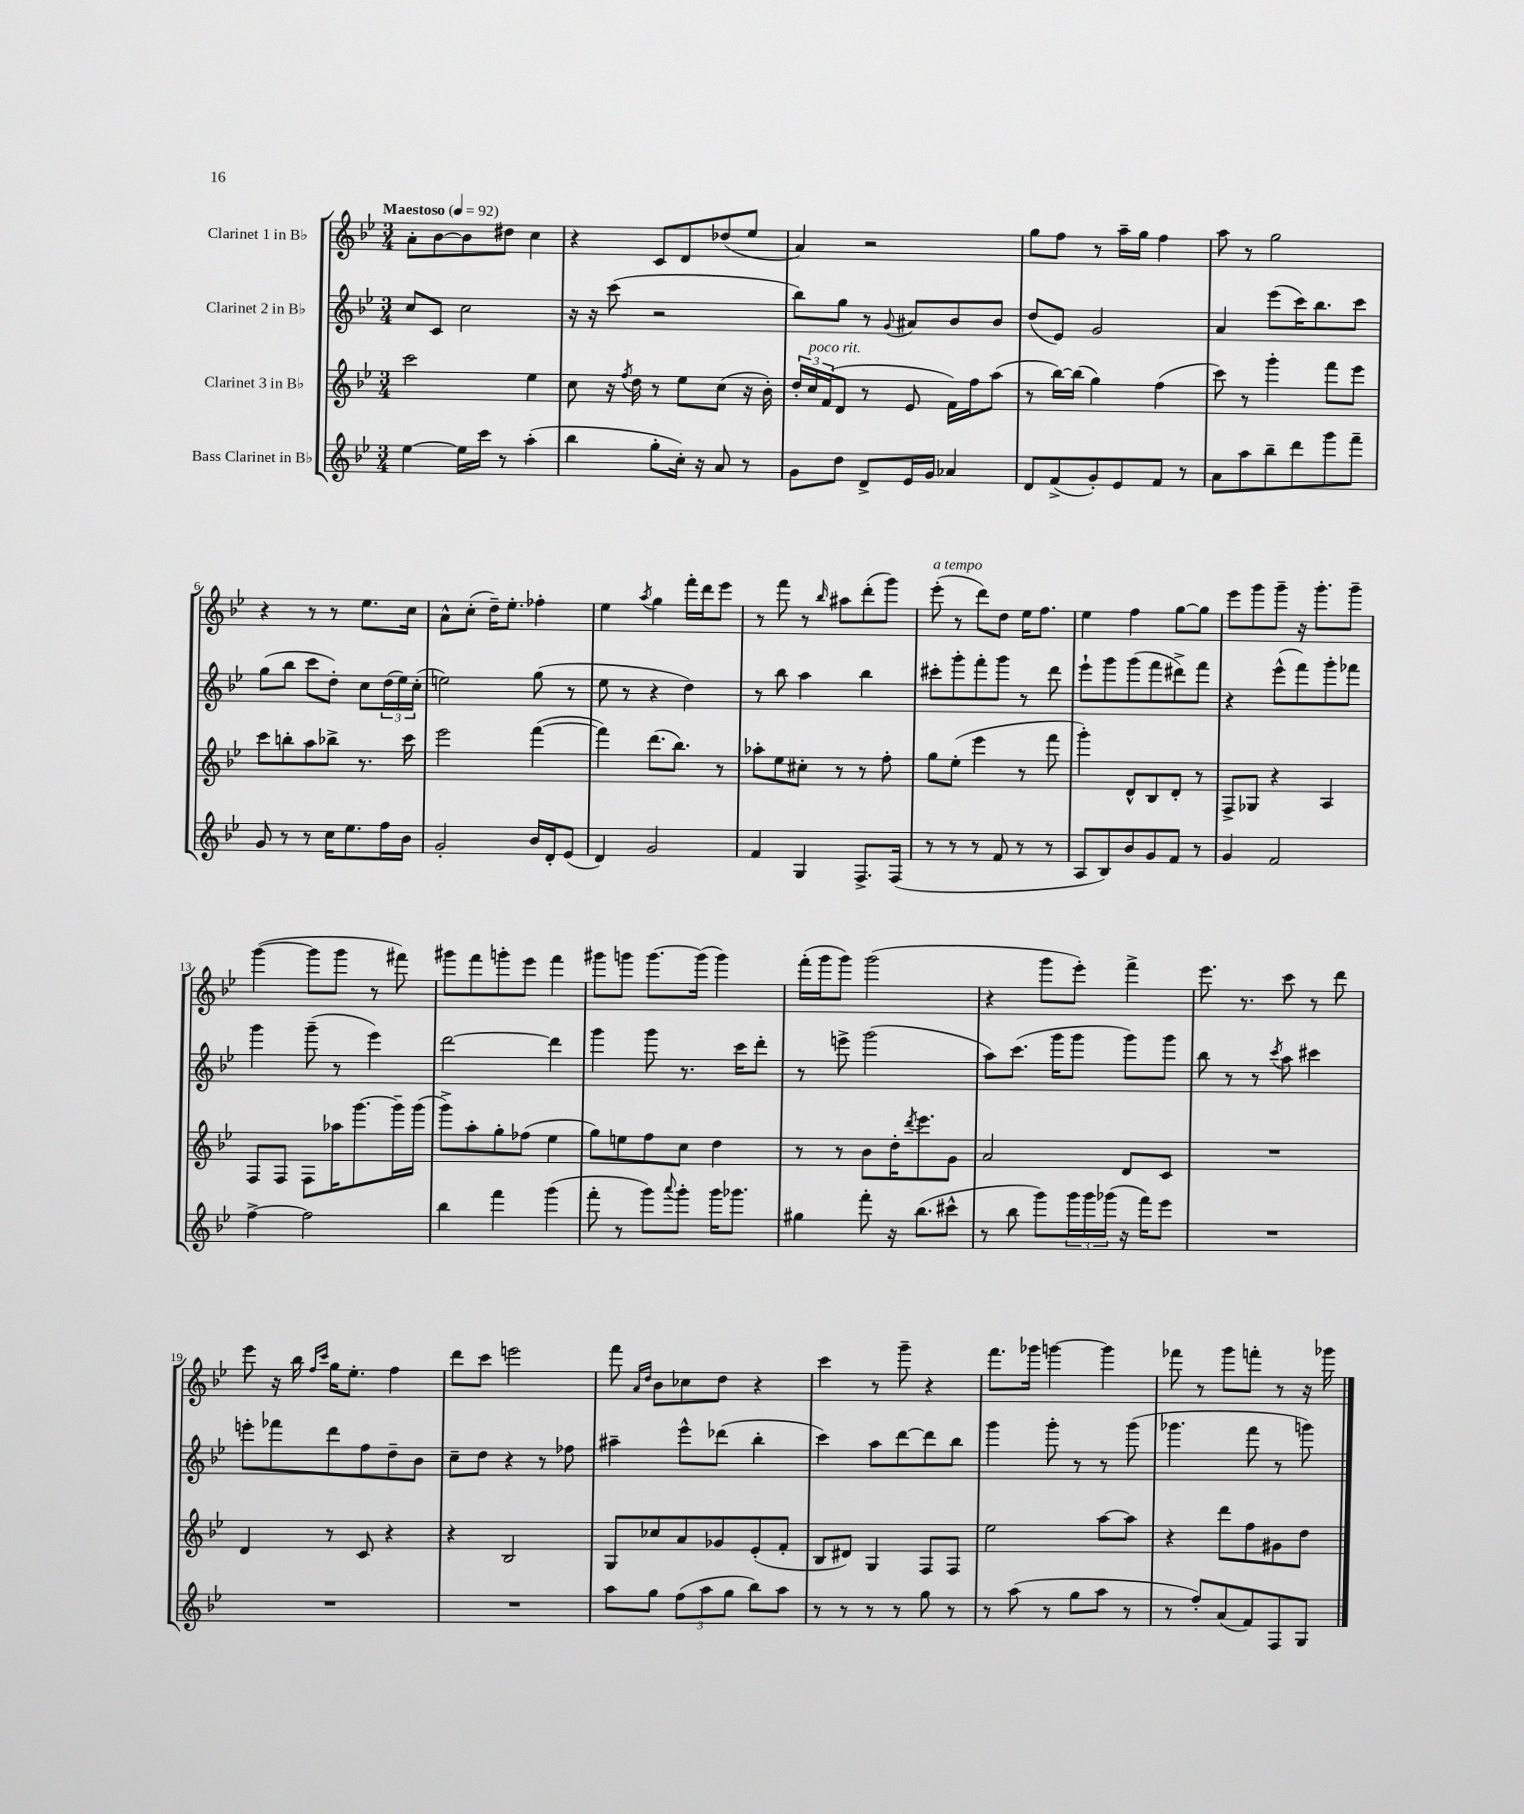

**kern	**kern	**kern	**kern
*staff4	*staff3	*staff2	*staff1
*clefG2	*clefG2	*clefG2	*clefG2
*k[b-e-]	*k[b-e-]	*k[b-e-]	*k[b-e-]
*M3/4	*M3/4	*M3/4	*M3/4
*MM92	*MM92	*MM92	*MM92
[4ee-\	2ccc\	8cc/L	8a'\L
.	.	8c/J	[8b-\
16ee-\]LL	.	2cc\	8b-\]
16ccc\JJ	.	.	.
8r	.	.	8dd#\J
(4aa'\	4ee-\	.	4cc\
=	=	=	=
4bb-\	8cc\	16r	4r
.	.	16r	.
.	16r	(8ccc\	.
.	8qff/	.	.
.	16dd\	.	.
8gg'\L	8r	2r	8c/L
16cc'\Jk)	8ee-\L	.	8d/
16r	.	.	.
8a/	(8cc\J	.	(8dd-/
8r	16r	.	8ee-/J
.	16b-'\)	.	.
=	=	=	=
8g\L	24dd'/LL	8bb-\L)	4a/)
.	24cc/	.	.
.	(24f/J	.	.
8dd\J	8d/J	8gg\J	.
8d^/L	8r	8r	2r
.	.	8qqg/	.
16e-/L	8e-/	8a#/L	.
16g/JJ	.	.	.
4a-/	16f\LL)	8b-/	.
.	16ff\J	.	.
.	(8aa\J	8b-/J	.
=	=	=	=
8d/L	8r	(8dd/L	8gg\L
(8f^/	[16bb-\LL)	8e-/J)	8ff\J
.	(16bb-\]JJ	.	.
8g'/)	4gg\)	2g/	8r
8e-/	.	.	16aa~\LL
.	.	.	16gg\JJ
8f/J	(4ff\	.	4ff\
8r	.	.	.
=	=	=	=
8a\L	8ccc\)	4a/	8aa\
8aa\	8r	.	8r
8bb-~\	4ggg'\	(8eee-\L	2gg\
8ddd\	.	16ccc\K)	.
.	.	8.bb-\	.
8ggg\	8fff\L	.	.
8fff~\J	8eee-\J	8ccc\J	.
=	=	=	=
8g/	8ccc\L	(8gg\L	4r
8r	8bb'\	8bb-\J	.
8r	8aa\	8ccc\L	8r
16cc\LK	8bb-^\J	8dd'\J)	8r
8.ee-\	.	.	.
.	8.r	8cc\L	8.ee-\L
16ff\L	.	(24dd\L	.
.	.	24ee-\)	.
16b-\JJ	16ccc\	.	16cc\Jk
.	.	(24cc'\JJ	.
=	=	=	=
2g'/	2eee-\	2ee\)	8a^^\L
.	.	.	(8cc'\J
.	.	.	16dd~\LK)
.	.	.	8.ee-'\J
16b-/LL	([4fff\	(8gg\	4ff-'\
16d'/J	.	.	.
(8e-/J	.	8r	.
=	=	=	=
4d/)	4fff\])	8ee-\	4ee-\
.	.	8r	.
.	.	.	8qaa/
2g/	(8.ddd\L	4r	4gg\
.	8.bb-\J)	.	.
.	.	4dd\)	16fff'\LL
.	.	.	16ddd\J
.	8r	.	8eee-\J
=	=	=	=
4f/	8aa-'\L	8r	8r
.	8ee-\	8bb-\	8fff\
4G/	8cc#'\J	4aa\	8r
.	.	.	16qqbb-/
.	8r	.	8aa#\L
8.F^/L	8r	4bb-\	(8ddd'\
.	8ff'\	.	8ggg\J)
(16F/Jk	.	.	.
=	=	=	=
8r	8gg\L	8ccc#'\L	(8eee-'\
8r	(8ee-'\J	8ggg'\	8r
8r	4eee-\	8fff'\	8ddd\L)
8f/	.	8ggg\J	8dd\J
8r	8r	8r	16ee-\LK
.	.	.	8.ff\J
8r	8fff\	8ddd\	.
=	=	=	=
8A/L	4ggg'\)	8eee-`\L	4ee-\
8B-/)	.	8ggg\	.
8b-/	8d^^/L	(8ggg\	4ff\
8g/	8B-/	8fff\	.
8f/J	8d'/J	8ddd#^\)	[8gg\L
8r	8r	8fff\J	8gg\]J
=	=	=	=
4g/	8F^/L	4r	8eee-\L
.	8G-/J	.	8ggg\
2f/	4r	(8eee-^^\L	8ggg~\J
.	.	8fff\)	16r
.	.	.	8.ggg'\L
.	4A/	8ggg'\	.
.	.	8fff-\J	8ggg~\J
=	=	=	=
[4ff^\	8F/L	4ggg\	([4ggg\
.	8F/J	.	.
2ff\]	8F\L	(8ggg~\	8ggg\]L
.	16aa-\K	8r	8ggg\J
.	[8.ggg\	.	.
.	.	4eee-\)	8r
.	16ggg~\]L	.	8fff#\)
.	(16ggg\JJ	.	.
=	=	=	=
4bb-\	8ggg^\L)	[2ddd\	8ggg#\L
.	8aa'\	.	8fff\
4fff\	8gg'\	.	8ggg'\
.	(8ff-\J	.	8eee-\J
(4ggg\	4ee-\	4ddd\]	4fff\
=	=	=	=
8fff'\	8gg\L)	4ggg\	8ggg#\L
8r	8ee\	.	8ggg\J
8ggg\L)	8ff\	8ggg\	[8.ggg\L
8qqaaa/	.	.	.
8ggg'\J	8cc\J	8.r	.
.	.	.	(16ggg\]Jk
16ggg\LK	4dd\	.	4ggg\)
8.ggg-\J	.	16ccc\LK	.
.	.	8ddd'\J	.
=	=	=	=
4gg#\	8r	8r	(16fff'\LL
.	.	.	16ggg\J
.	8r	8eee^\	8ggg\J)
8fff'\	8b-\L	(2ggg\	(2ggg\
16r	16dd'\K	.	.
.	8qddd/	.	.
(8.bb-\L	8.eee-\	.	.
8ccc#^^\J	8g\J	.	.
=	=	=	=
8r	2a/	8aa\L)	4r
8bb-\	.	(8.ccc\J	.
8ggg\L)	.	.	8ggg\L
.	.	16ggg\LK	.
24ggg\L	.	8ggg\J	8eee-'\J)
24ggg\	.	.	.
(24ggg-\JJ	.	.	.
16r	8d/L	8ggg\L)	4fff^\
16fff\LK)	.	.	.
8eee-\J	8c/J	8ggg\J	.
=	=	=	=
2.r	2.r	8bb-\	8.eee-\
.	.	8r	.
.	.	.	8.r
.	.	8r	.
.	.	8qccc/	.
.	.	8aa\	8ccc\
.	.	4ccc#\	8r
.	.	.	8ddd\
=	=	=	=
2.r	4d/	8eee'\L	8eee-\
.	.	8fff-\	16r
.	.	.	16bb-\
.	.	.	16qqff/LL
.	.	.	16qqccc/JJ
.	8r	8ddd\	16gg\LK
.	.	.	8.ee-'\J
.	8c/	8ff\	.
.	4r	8dd~\	4ff\
.	.	8b-\J	.
=	=	=	=
2.r	4r	8cc~\L	8ddd\L
.	.	8dd\J	8ccc\J
.	2B-/	4r	2eee\
.	.	8r	.
.	.	8ff-\	.
=	=	=	=
8aa\L	8G/L	4aa#~\	8fff\
.	.	.	16qqa/LL
.	.	.	16qqdd/JJ
8gg\J	8cc-/	.	8b-\L
(12ff\L	8a/	8eee-^^\L	8cc-\
12aa\	.	.	.
.	8g-/	(8ddd-\J	8dd\J
12gg\J	.	.	.
8bb-\L)	(8e-'/	4bb-'\	4r
8aa\J	8f'/J	.	.
=	=	=	=
8r	8B-/L	4ccc\)	4ccc\
8r	8d#/J)	.	.
8r	4G/	8aa\L	8r
8r	.	[8ddd\	8ggg~\
8gg\	8F/L	8ddd\]	4r
8r	8F/J	8bb-\J	.
=	=	=	=
8r	2ee-\	4ggg\	8.fff\L
(8aa\	.	.	.
.	.	.	16ggg-\Jk
8r	.	8ggg'\	[4ggg\
8gg\L	.	8r	.
8aa\J	[8aa\L	8r	4ggg\]
8r	8aa\]J	(8ggg\	.
=	=	=	=
8r	4r	4.ggg-\	8fff-\
8ff'/L)	.	.	8r
(8a/	8ddd\L	.	8ggg\L
8f/)	8ff\	8fff\	8fff'\J
8F/	8g#\	8r	8r
8G/J	8dd\J	8ggg\)	16r
.	.	.	16ggg-\
==	==	==	==
*-	*-	*-	*-
